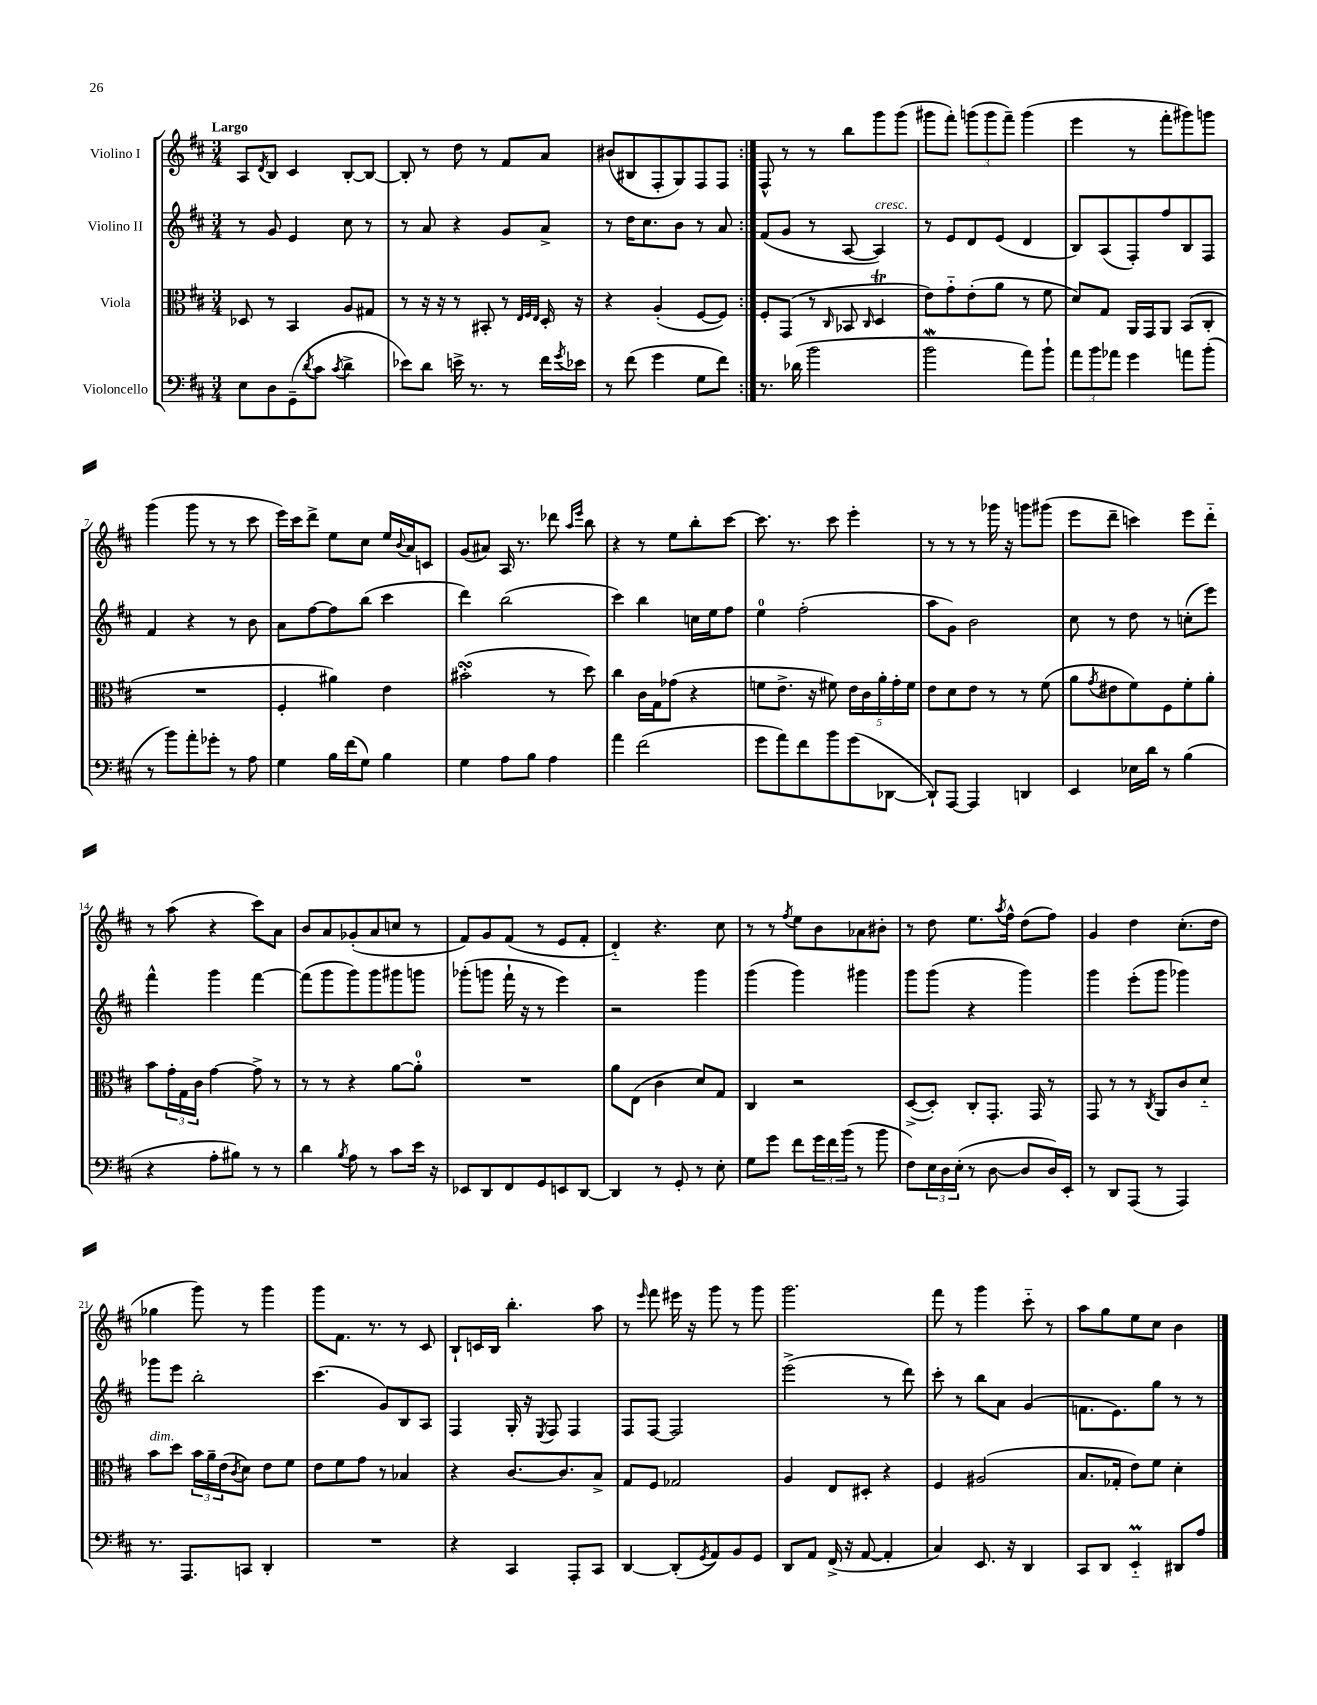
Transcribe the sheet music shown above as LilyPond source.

<<
\new StaffGroup <<
\new Staff = "s0" \with { instrumentName = "Violino I" } {
    \clef treble \key d \major \numericTimeSignature \time 3/4 \tempo "Largo"
    \repeat volta 2 { a8 \acciaccatura { d'8 } b8 cis'4 b8~-. b8~ |
    b8-. r8 d''8 r8 fis'8 a'8 |
    bis'8( bis8 fis8-. g8) fis8 fis8 | }
    fis8-^ r8 r8 b''8 g'''8 g'''8( |
    gis'''8 fis'''8-.) \tuplet 3/2 { g'''8( g'''8 fis'''8--) } g'''4( |
    e'''4 r8 fis'''8-. gis'''8) g'''8 |
    g'''4( g'''8 r8 r8 cis'''8 |
    e'''16) cis'''16 d'''8-> e''8 cis''8 e''16 \appoggiatura { b'8 } a'16 c'8 |
    g'8( ais'8) a16 r8. des'''8 \grace { a''16 e'''16 } b''8 |
    r4 r8 e''8 b''8-. cis'''8~ |
    cis'''8. r8. cis'''8 e'''4-. |
    r8 r8 r8 ges'''16 r16 g'''8 gis'''8( |
    e'''8 d'''8-- c'''4) e'''8 d'''8-_ |
    r8 a''8( r4 cis'''8) a'8 |
    b'8 a'8 ges'8-.( a'8 c''8 r8 |
    fis'8) g'8 fis'8( r8 e'8 fis'8-. |
    d'4-_) r4. cis''8 |
    r8 r8 \acciaccatura { fis''8 } e''8 b'8 aes'8 bis'8-. |
    r8 d''8 e''8. \acciaccatura { a''8 } fis''16-^ d''8( fis''8) |
    g'4 d''4 cis''8.-.( d''16 |
    ges''4 g'''8) r8 g'''4 |
    g'''8 fis'8. r8. r8 cis'8 |
    b8-! c'16 b16 b''4.-. a''8 |
    r8 \grace { e'''16 } fis'''8 eis'''16 r16 g'''8 r8 g'''8 |
    g'''2. |
    fis'''8 r8 g'''4 cis'''8-_ r8 |
    a''8 g''8 e''8 cis''8 b'4 \bar "|." |
}
\new Staff = "s1" \with { instrumentName = "Violino II" } {
    \clef treble \key d \major \numericTimeSignature \time 3/4
    \repeat volta 2 { r8 g'8 e'4 cis''8 r8 |
    r8 a'8 r4 g'8 a'8-> |
    r8 d''16 cis''8. b'8 r8 a'8 | }
    fis'8( g'8 r8 a8~ a4^\markup { \italic "cresc." }) |
    r8 e'8 d'8 e'8( d'4 |
    b8) a8( fis8-.) fis''8 b8 fis8 |
    fis'4 r4 r8 b'8 |
    a'8 fis''8~ fis''8 b''8( cis'''4 |
    d'''4) b''2( |
    cis'''4) b''4 c''16 e''16 fis''8 |
    e''4-0 fis''2-.( |
    a''8 g'8) b'2 |
    cis''8 r8 d''8 r8 c''8-.( e'''8) |
    fis'''4-^ g'''4 fis'''4~ |
    fis'''8( g'''8 g'''8) g'''8 gis'''8 g'''8 |
    ges'''8-.( g'''8 fis'''16-! r16 r8 e'''4) |
    r2 g'''4 |
    g'''4( g'''4) gis'''4 |
    g'''8 g'''8( r4 g'''4) |
    g'''4 e'''8-.( g'''8 ges'''4) |
    ges'''8 e'''8 b''2-. |
    cis'''4.( g'8) b8 a8 |
    fis4 g16-. r16 \acciaccatura { e8 } fis8 fis4 |
    fis8 fis8~ fis2 |
    e'''2->( r8 d'''8) |
    cis'''8-. r8 b''8 a'8 g'4( |
    f'8. e'8.) g''8 r8 r8 \bar "|." |
}
\new Staff = "s2" \with { instrumentName = "Viola" } {
    \clef alto \key d \major \numericTimeSignature \time 3/4
    \repeat volta 2 { des8 r8 b,4 a8 gis8 |
    r8 r16 r16 r8 bis,8-. r8 \grace { e32 fis32 e32 } d16-. r16 |
    r4 a4-.( fis8~ fis8) | }
    fis8-. g,8( r8 \grace { cis16 } bes,8 \grace { cis16 } d4\trill |
    e'8) g'8-_ e'8-.( a'8 r8 fis'8 |
    d'8) g8 a,16 g,16 a,8 b,8( cis8-. |
    R2. |
    fis4-. ais'4) e'4 |
    bis'2-.\turn( r8 d''8) |
    cis''4 cis'16 g16 ges'8( r4 |
    f'8 e'8.-> r16 fis'8) \tuplet 5/4 { e'16 cis'16 a'16-. g'16-. fis'16 } |
    e'8 d'8 e'8 r8 r8 fis'8( |
    a'8 \acciaccatura { g'8 } eis'8 fis'8) fis8 fis'8-. a'8-. |
    b'8 \tuplet 3/2 { g'16-. g16 cis'16 } g'4~ g'8-> r8 |
    r8 r8 r4 a'8~ a'8-0-. |
    R2. |
    a'8 e8( cis'4 d'8) g8 |
    cis4 r2 |
    d8~->( d8-.) cis8-. g,8.-. g,16 r8 |
    g,8 r8 r8 \acciaccatura { cis8 } a,8 cis'8 d'8-_ |
    b'8^\markup { \italic "dim." } d''8 \tuplet 3/2 { b'16 a'16-- e'16( } \acciaccatura { cis'8 } d'8) e'8 fis'8 |
    e'8 fis'8 g'8 r8 bes4 |
    r4 cis'8.~ cis'8. b8-> |
    g8 fis8 ges2 |
    a4 e8 dis8-. r4 |
    fis4 ais2( |
    b8. ges16-. e'8) fis'8 d'4-. \bar "|." |
}
\new Staff = "s3" \with { instrumentName = "Violoncello" } {
    \clef bass \key d \major \numericTimeSignature \time 3/4
    \repeat volta 2 { e8 d8 g,8--( \acciaccatura { d'8 } cis'8 \acciaccatura { cis'8 } d'4-> |
    ees'8) d'8 e'16-> r8. r8 fis'16 \acciaccatura { g'8 } ees'16 |
    r8 fis'8( g'4 g8 fis'8) | }
    r8. des'16( b'2 |
    b'2\mordent a'8) b'8-! |
    \tuplet 3/2 { a'8 b'8 aes'8 } g'4 a'8 b'8-.( |
    r8 b'8) a'8-. ges'8-. r8 a8 |
    g4 b16 fis'16( g8) b4 |
    g4 a8 b8 a4 |
    a'4 fis'2( |
    g'8 a'8) fis'8 b'8 g'8( des,8~ |
    des,8-!) a,,8~ a,,4 d,4 |
    e,4 ees16 d'16 r8 b4( |
    r4 a8-. bis8) r8 r8 |
    d'4 \acciaccatura { b8 } a8 r8 cis'8 e'16 r16 |
    ees,8 d,8 fis,8 g,8 e,8 d,8~ |
    d,4 r8 g,8-. r8 e8-. |
    g8 g'8 fis'8 \tuplet 3/2 { g'16 fis'16 b'16( } r8 b'8 |
    fis8) \tuplet 3/2 { e16 d16 e16-.( } r8 d8~ d8 d16) e,16-. |
    r8 d,8 a,,8( r8 a,,4) |
    r8. a,,8. c,8 d,4-. |
    R2. |
    r4 cis,4 a,,8-. cis,8 |
    d,4~ d,8-.( \acciaccatura { g,8 } a,8) b,8 g,8 |
    d,8 a,8 fis,16->( r16 a,8~ a,4-. |
    cis4) e,8. r16 d,4 |
    cis,8 d,8 e,4-_\prall dis,8 a8 \bar "|." |
}
>>
>>
